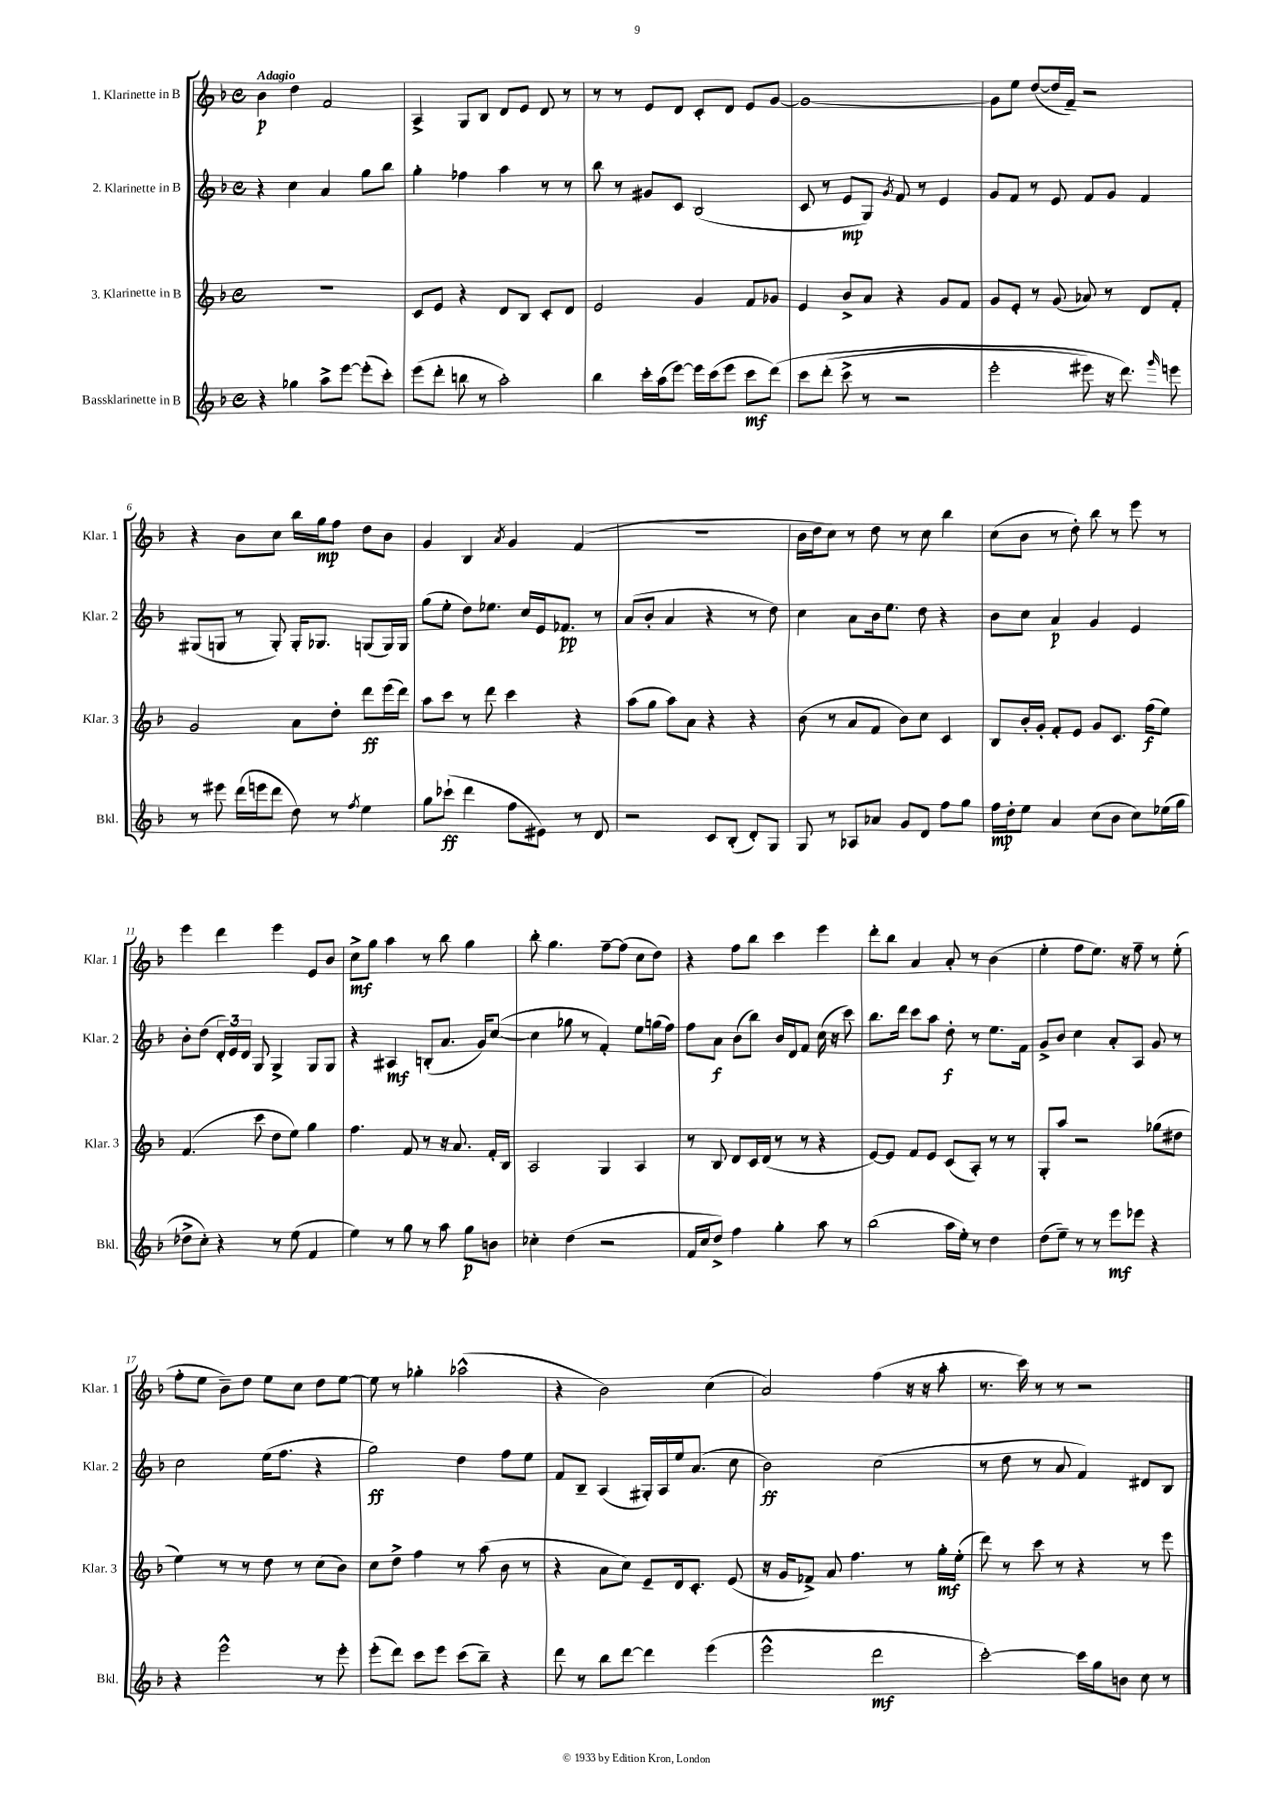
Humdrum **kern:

**kern	**kern	**kern	**kern
*staff4	*staff3	*staff2	*staff1
*clefG2	*clefG2	*clefG2	*clefG2
*k[b-]	*k[b-]	*k[b-]	*k[b-]
*M4/4	*M4/4	*M4/4	*M4/4
*met(c)	*met(c)	*met(c)	*met(c)
4r	1r	4r	4b-\
4gg-\	.	4cc\	4dd\
8aa^\L	.	4a/	2f/
[8eee\J	.	.	.
(8eee'\]L	.	8gg\L	.
8ccc'\J)	.	8bb-\J	.
=	=	=	=
(8eee\L	8c/L	4gg'\	4A^/
8ddd'\J	8e/J	.	.
8bb\	4r	4ff-\	8G/L
8r	.	.	8B-/J
2aa'\)	8d/L	4aa\	8d/L
.	8B-/J	.	8e/J
.	8c'/L	8r	8d/
.	8d/J	8r	8r
=	=	=	=
4bb-\	2e/	8bb-\	8r
.	.	8r	8r
16ccc'\LL	.	8g#/L	8e/L
(16aa\J	.	.	.
[8eee\J)	.	8c/J	8d/J
16eee\]LL	4g/	(2B-/	8c'/L
(16ccc\J	.	.	.
8eee\J	.	.	8d/J
8ccc\L	8f/L	.	8e/L
&(8ddd\J)	8g-/J	.	[8g/J
=	=	=	=
8ccc\L	4e/	8c/	1g_
(8ddd'\J	.	8r	.
8ccc^\	8b-^/L	8e/L	.
8r	8a/J	8G/J)	.
.	.	8qg/	.
2r	4r	8f/	.
.	.	8r	.
.	8g/L	4e/	.
.	8f/J	.	.
=	=	=	=
2eee'\	8g/L	8g/L	8g\]L
.	8e'/J	8f/J	8ee\J
.	8r	8r	([8dd/L
.	(8g/	8e/	16dd/]L
.	.	.	16f~/JJ)
8eee#\)	8a-/)	8f/L	2r
16r	8r	8g/J	.
8.ddd\&)	.	.	.
.	8d/L	4f/	.
16qqggg/	.	.	.
8eee\	8f'/J	.	.
=	=	=	=
8r	2g/	(8G#/L	4r
8eee#\	.	8G/J	.
(16ddd\LL	.	8r	8b-\L
16eee\J	.	.	.
8ddd\J	.	8G'/)	8cc\J
8dd\)	8a\L	16G'/LK	16bb-\LL
.	.	8.G-/J	16gg\J
8r	8dd'\J	.	8ff\J
8qff/	.	.	.
4ee\	8ddd\L	(8G/L	8dd\L
.	(16eee\L	16G/L)	8b-\J
.	16ddd\JJ)	16G/JJ	.
=	=	=	=
8gg\L	8aa\L	(8gg\L	4g/
(8ccc-`\J	8ccc\J	8ee'\J	.
4ddd\	8r	8dd\L)	4B-/
.	8ddd\	8.ee-\J	.
.	.	.	8qa/
8ff\L	4ccc\	.	4g/
.	.	16cc/LL	.
8e#\J)	.	16e/J	.
.	.	8.f-/J	.
8r	4r	.	(4f/
8d/	.	8r	.
=	=	=	=
2r	(8aa\L	(8a/L	1r
.	8gg\J	8b-'/J	.
.	8aa\L)	4a/	.
.	8a\J	.	.
8c/L	4r	4r	.
(8B-'/J	.	.	.
8d'/L)	4r	8r	.
8G/J	.	8dd\)	.
=	=	=	=
8G/	(8b-\	4cc\	16b-\LL
.	.	.	16dd\J
8r	8r	.	8cc\J)
8A-/L	8a/L	8a\L	8r
8a-/J	8f/J	16b-\k	8dd\
.	.	8.ee\J	.
8g/L	8b-\L)	.	8r
8d/J	8cc\J	8dd\	8cc\
8ff\L	4c/	4r	4bb-\
8gg\J	.	.	.
=	=	=	=
16ff\LL	8B-/L	8b-\L	(8cc\L
16dd'\J	.	.	.
8ee\J	16b-'/L	8cc\J	8b-\J
.	16g'/JJ	.	.
4a/	8f'/L	4a/	8r
.	8e/J	.	8dd'\)
(8cc\L	8g/L	4g/	8bb-\
8b-\J	8.c/J	.	8r
8cc\L)	.	4e/	8eee\
.	(16ff\LK	.	.
(16ee-\L	8ee\J)	.	8r
16gg\JJ	.	.	.
=	=	=	=
8dd-^\L	(4.f/	8b-'\L	4eee\
8cc'\J)	.	(8dd\J	.
4r	.	24d'/LL)	4ddd\
.	.	24e/	.
.	.	24d/JJ	.
.	8ccc\	8G/	.
8r	8dd\L	4G^/	4eee\
(8ee\	8ee\J)	.	.
4f/	4gg\	8G/L	8e/L
.	.	8G/J	8b-/J
=	=	=	=
4ee\)	4.ff\	4r	8cc^\L
.	.	.	8gg\J
8r	.	4A#/	4aa\
8gg\	8f/	.	.
8r	8r	(8B'/L	8r
8aa\	16r	8.a/J	8bb-\
.	8.a/	.	.
8gg\L	.	.	4gg\
.	.	16g/LK)	.
8b\J	16f'/LL	([8cc/J	.
.	16B-/JJ	.	.
=	=	=	=
4cc-'\	2A/	4cc\]	8bb-'\
.	.	.	4.gg\
(4dd\	.	8gg-\	.
.	.	8r	.
2r	4G/	4f'/)	[8ff~\L
.	.	.	(8ff\]J
.	4A/	8ee\L	8cc\L
.	.	(16gg\L	8dd\J)
.	.	16ff\JJ)	.
=	=	=	=
16f/LL	8r	8ff\L	4r
16cc/J	.	.	.
8dd^/J)	8B-/	8a\J	.
4ff\	8d/L	(8b-\L	8ff\L
.	16c/L	8bb-\J)	8bb-\J
.	(16d/JJ	.	.
4gg'\	8r	16b-/LL	4ccc\
.	.	16d/J	.
.	8r	8f/J	.
8aa\	4r	(16cc\	4eee\
.	.	16r	.
8r	.	8ccc\)	.
=	=	=	=
(2bb-\	[8e/L)	8.bb-\L	8ddd'\L
.	8e/]J	.	8bb-\J
.	.	16ddd\Jk	.
.	8f/L	8ccc\L	4a/
.	8e/J	8aa\J	.
16aa\LL	(8c/L	8dd'\	8a'/
16ee'\JJ)	.	.	.
8r	8A'/J)	8r	8r
4dd\	8r	8.ee\L	(4b-\
.	8r	.	.
.	.	16f\Jk	.
=	=	=	=
(8dd\L	8G'/L	8g^/L	4ee'\
8ee~\J)	8aa/J	8b-/J	.
8r	2r	4cc\	8ff\L
8r	.	.	8.ee\J)
8eee\L	.	8a'/L	.
.	.	.	16r
8eee-\J	.	8A/J	8ff~\
4r	(8gg-\L	8g/	8r
.	8dd#\J	8r	(8ee'\
=	=	=	=
4r	4ee\)	2cc\	8ff'\L
.	.	.	8ee\J
2eee^^\	8r	.	8b-~\L)
.	8r	.	8dd\J
.	8dd\	(16ee\LK	8ee\L
.	.	8.ff\J	.
.	8r	.	8cc\J
8r	(8cc\L	4r	8dd\L
8eee'\	8b-\J)	.	[8ee\J
=	=	=	=
(8eee'\L	8cc\L	2gg\)	8ee\]
8ddd\J)	8dd^\J	.	8r
8ccc\L	4ff\	.	4gg-'\
8eee\J	.	.	.
(8ccc\L	8r	4dd\	(2aa-^^\
8bb-~\J)	(8aa\	.	.
4r	8b-\	8ff\L	.
.	8r	8ee\J	.
=	=	=	=
8ddd\	4r	8f/L	4r
8r	.	8B-~/J	.
8bb-\L	8a\L	(4A/	2b-\)
[8ddd\J	8cc\J)	.	.
4ddd\]	8e~/L	16G#'/LL)	.
.	.	16A/	.
.	16d/k	16ee/J	.
.	8.c'/J	(8.a/J	.
(4eee\	.	.	(4cc\
.	(8e/	8cc\	.
=	=	=	=
2eee^^\	16r	2b-\)	2a/)
.	16g/LK	.	.
.	8f-^/J)	.	.
.	8a/	.	.
.	4.ff\	.	.
2ddd\	.	(2cc\	(4ff\
.	8r	.	16r
.	.	.	16r
.	16gg'\LL	.	8aa'\
.	(16ee'\JJ	.	.
=	=	=	=
[2ccc'\)	8ddd\)	8r	8.r
.	8r	8dd\	.
.	.	.	16ccc\)
.	8ccc\	8r	8r
.	8r	8a/	8r
16ccc\]LL	4r	4f/)	2r
16gg\J	.	.	.
8b\J	.	.	.
8cc\	8r	8d#/L	.
8r	8eee\	8B-/J	.
==	==	==	==
*-	*-	*-	*-
